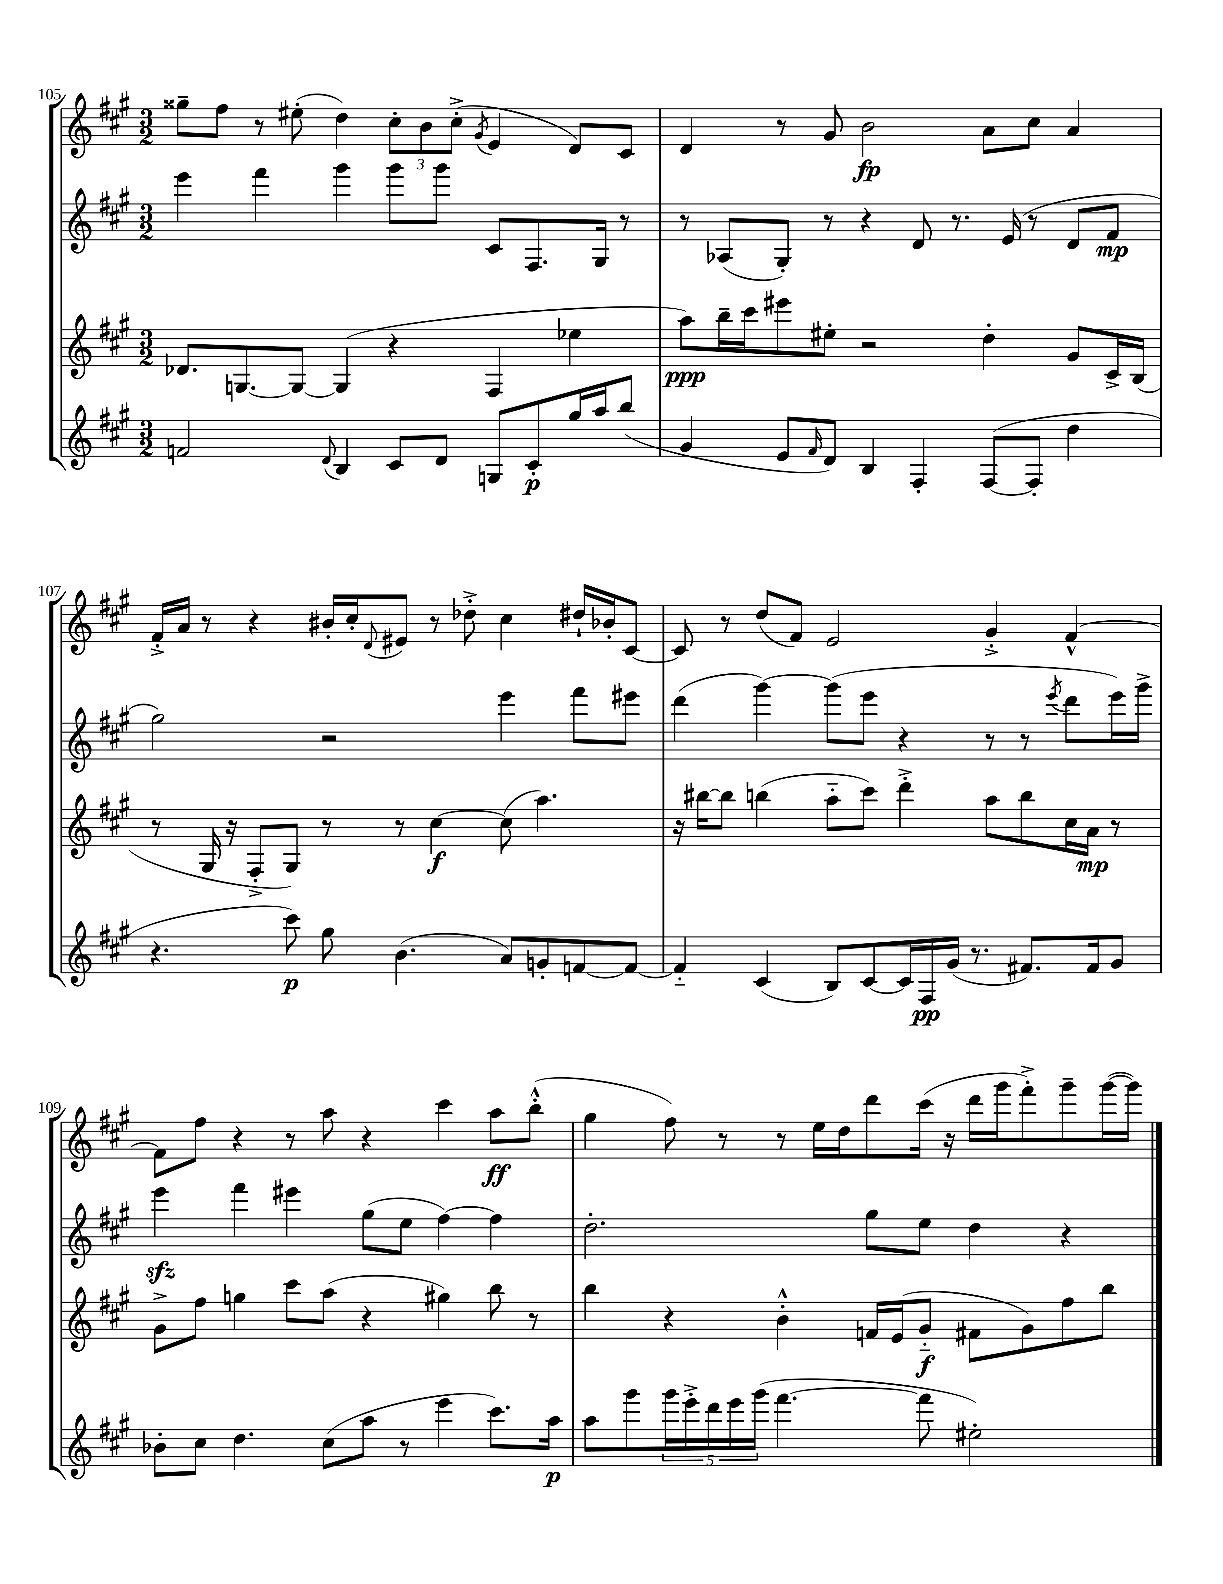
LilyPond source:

<<
\new StaffGroup <<
\new Staff = "s0" {
    \clef treble \key a \major \numericTimeSignature \time 3/2
    gisis''8-- fis''8 r8 eis''8-.( d''4) \tuplet 3/2 { cis''8-. b'8 cis''8-.->( } \acciaccatura { gis'8 } e'4 d'8) cis'8 |
    d'4 r8 gis'8 b'2\fp a'8 cis''8 a'4 |
    fis'16-.-> a'16 r8 r4 bis'16-. cis''16-. \appoggiatura { d'8 } eis'8 r8 des''8-.-> cis''4 dis''16-! bes'16-. cis'8~ |
    cis'8 r8 d''8( fis'8) e'2 gis'4-.-> fis'4~-^ |
    fis'8 fis''8 r4 r8 a''8 r4 cis'''4 a''8\ff b''8-.-^( |
    gis''4 fis''8) r8 r8 e''16 d''16 d'''8 cis'''16( r16 d'''16 gis'''16 fis'''8-.->) gis'''8-- gis'''16~( gis'''16) \bar "|." |
}
\new Staff = "s1" {
    \clef treble \key a \major \numericTimeSignature \time 3/2
    e'''4 fis'''4 gis'''4 gis'''8 gis'''8 cis'8 fis8. gis16 r8 |
    r8 aes8( gis8-.) r8 r4 d'8 r8. e'16( r8 d'8 fis'8\mp |
    gis''2) r2 e'''4 fis'''8 eis'''8 |
    d'''4( gis'''4~) gis'''8( e'''8 r4 r8 r8 \acciaccatura { e'''8 } d'''8 e'''16) gis'''16-> |
    e'''4\sfz fis'''4 eis'''4 gis''8( e''8 fis''4~) fis''4 |
    d''2.-. gis''8 e''8 d''4 r4 \bar "|." |
}
\new Staff = "s2" {
    \clef treble \key a \major \numericTimeSignature \time 3/2
    des'8. g8.~ g8~ g4( r4 fis4 ees''4 |
    a''8\ppp) b''16-- cis'''16 eis'''8 eis''8-. r2 d''4-. gis'8 cis'16-> b16( |
    r8 gis16 r16 fis8-.-> gis8) r8 r8 cis''4~\f cis''8( a''4.) |
    r16 bis''16~ bis''8 b''4( a''8-_ cis'''8) d'''4-.-> a''8 b''8 cis''16 a'16\mp r8 |
    gis'8-> fis''8 g''4 cis'''8 a''8( r4 gis''4) b''8 r8 |
    b''4 r4 b'4-.-^ f'16 e'16( gis'8-_\f fis'8 gis'8) fis''8 b''8 \bar "|." |
}
\new Staff = "s3" {
    \clef treble \key a \major \numericTimeSignature \time 3/2
    f'2 \appoggiatura { d'8 } b4 cis'8 d'8 g8 cis'8-.\p gis''16 a''16 b''8( |
    gis'4 e'8 \grace { fis'16 } d'8) b4 fis4-. fis8~( fis8-. d''4 |
    r4. cis'''8\p) gis''8 b'4.( a'8) g'8-. f'8~ f'8~ |
    f'4-_ cis'4( b8) cis'8~ cis'16 fis16\pp gis'16( r8. fis'8.) fis'16 gis'8 |
    bes'8-. cis''8 d''4. cis''8( a''8 r8 e'''4 cis'''8.) a''16\p |
    a''8 gis'''8 \tuplet 5/4 { gis'''16 e'''16-.-> d'''16 e'''16 gis'''16( } fis'''4.~ fis'''8 eis''2-.) \bar "|." |
}
>>
>>
\layout { \context { \Score currentBarNumber = #105 } }
